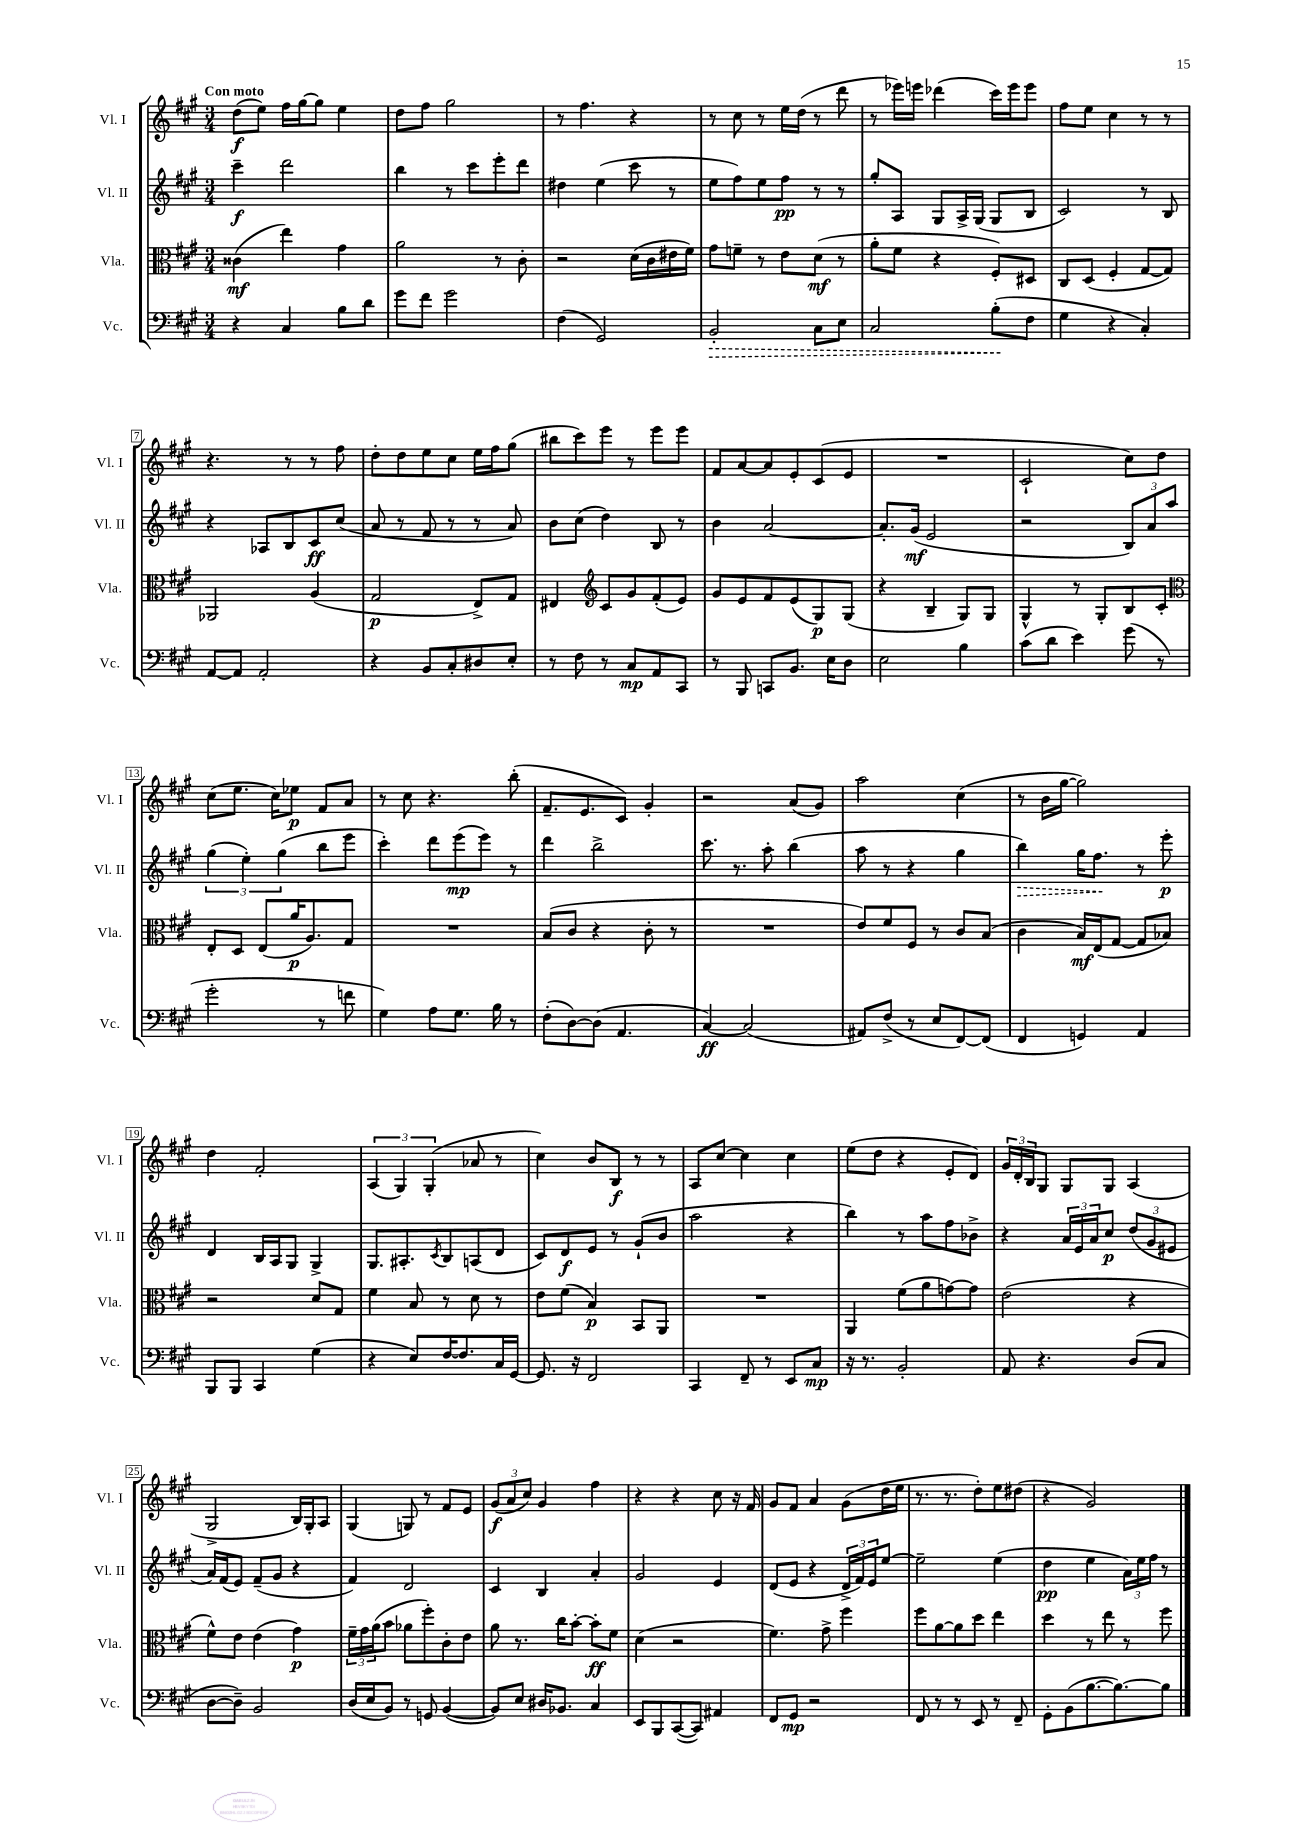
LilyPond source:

<<
\new StaffGroup <<
\new Staff = "s0" \with { instrumentName = "Vl. I" shortInstrumentName = "Vl. I" } {
    \clef treble \key a \major \numericTimeSignature \time 3/4 \tempo "Con moto"
    d''8\f( e''8) fis''16 gis''16~ gis''8 e''4 |
    d''8 fis''8 gis''2 |
    r8 fis''4. r4 |
    r8 cis''8 r8 e''16 d''16( r8 d'''8 |
    r8 ees'''16) e'''16 des'''4( cis'''16) e'''16 e'''8 |
    fis''8 e''8 cis''4 r8 r8 |
    r4. r8 r8 fis''8 |
    d''8-. d''8 e''8 cis''8 e''16 fis''16 gis''8( |
    bis''8 cis'''8) e'''8 r8 e'''8 e'''8 |
    fis'8 a'8~ a'8 e'8-. cis'8( e'8 |
    R2. |
    cis'2-! cis''8) d''8 |
    cis''8( e''8. cis''16) ees''8\p fis'8 a'8 |
    r8 cis''8 r4. b''8-.( |
    fis'8.-- e'8. cis'8) gis'4-. |
    r2 a'8( gis'8) |
    a''2 cis''4( |
    r8 b'16 gis''16~ gis''2) |
    d''4 fis'2-. |
    \tuplet 3/2 { a4( gis4) gis4-.( } aes'8 r8 |
    cis''4) b'8 b8\f r8 r8 |
    a8 cis''8~ cis''4 cis''4 |
    e''8( d''8 r4 e'8-. d'8) |
    \tuplet 3/2 { gis'16 d'16-. b16 } gis8 gis8 gis8 a4( |
    gis2-> b16) gis16-. a8 |
    gis4( g8) r8 fis'8 e'8 |
    \tuplet 3/2 { gis'8\f( a'8 cis''8) } gis'4 fis''4 |
    r4 r4 cis''8 r16 fis'16 |
    gis'8 fis'8 a'4 gis'8( d''16 e''16 |
    r8. r8. d''8-.) e''8 dis''8( |
    r4 gis'2) \bar "|." |
}
\new Staff = "s1" \with { instrumentName = "Vl. II" shortInstrumentName = "Vl. II" } {
    \clef treble \key a \major \numericTimeSignature \time 3/4
    cis'''4--\f d'''2 |
    b''4 r8 cis'''8 e'''8-. d'''8 |
    dis''4 e''4( cis'''8 r8 |
    e''8 fis''8) e''8 fis''8\pp r8 r8 |
    gis''8-. a8 gis8 a16-> gis16( gis8 b8 |
    cis'2) r8 b8 |
    r4 aes8 b8 cis'8\ff cis''8( |
    a'8 r8 fis'8 r8 r8 a'8) |
    b'8 cis''8( d''4) b8 r8 |
    b'4 a'2~ |
    a'8.-. gis'16\mf( e'2 |
    r2 \tuplet 3/2 { b8) a'8 a''8 } |
    \tuplet 3/2 { gis''4( e''4-.) gis''4( } b''8 e'''8 |
    cis'''4-.) d'''8 e'''8\mp( e'''8) r8 |
    d'''4 b''2-> |
    cis'''8. r8. a''8-. b''4( |
    a''8 r8 r4 gis''4 |
    \once \override Hairpin.style = #'dashed-line b''4\>) gis''16 fis''8.\! r8 e'''8-.\p |
    d'4 b16 a16 gis8 gis4-> |
    gis8. ais8.-. \acciaccatura { cis'8 } b8 a8( d'8 |
    cis'8) d'8\f e'8 r8 gis'8-!( b'8 |
    a''2 r4 |
    b''4) r8 a''8 fis''8 bes'8-> |
    r4 \tuplet 3/2 { a'16 e'16 a'16 } cis''8\p \tuplet 3/2 { d''8( gis'8 eis'8 } |
    a'16) fis'16( e'8) fis'8--( gis'8 r4 |
    fis'4) d'2 |
    cis'4 b4 a'4-. |
    gis'2 e'4 |
    d'8( e'8 r4 \tuplet 3/2 { d'16-> fis'16) e'16 } e''8~ |
    e''2-- e''4( |
    d''4\pp e''4 \tuplet 3/2 { a'16) e''16 fis''16 } r8 \bar "|." |
}
\new Staff = "s2" \with { instrumentName = "Vla." shortInstrumentName = "Vla." } {
    \clef alto \key a \major \numericTimeSignature \time 3/4
    cisis'4\mf( e''4) gis'4 |
    a'2 r8 cis'8-. |
    r2 d'16( cis'16 eis'16 fis'16) |
    gis'8 f'8-- r8 e'8 d'8\mf( r8 |
    a'8-. fis'8 r4 fis8-.) dis8 |
    cis8 d8( fis4-. gis8~ gis8) |
    aes,2 a4( |
    gis2\p e8->) gis8 |
    eis4 \clef treble cis'8 gis'8 fis'8-.( e'8) |
    gis'8 e'8 fis'8 e'8( gis8\p) gis8( |
    r4 b4-- gis8) gis8 |
    gis4-^ r8 gis8-. b8 cis'8-. |
    \clef alto e8-. d8 e8( a'16\p a8.) gis8 |
    R2. |
    b8( cis'8 r4 cis'8-. r8 |
    R2. |
    e'8) fis'8 fis8 r8 cis'8 b8( |
    cis'4 b16\mf) e16( gis8~ gis8 bes8) |
    r2 d'8 gis8 |
    fis'4 b8 r8 d'8 r8 |
    e'8 fis'8( b4\p) b,8 a,8 |
    R2. |
    a,4 fis'8( a'8 g'8~) g'8 |
    e'2( r4 |
    fis'8-^) e'8 e'4( gis'4\p) |
    \tuplet 3/2 { fis'16-- gis'16 a'16( } b'8 aes'8 fis''8-.) cis'8-. e'8 |
    a'8 r8. cis''16 b'8~-. b'8-.\ff fis'8 |
    d'4( r2 |
    fis'4.) gis'8-> fis''4 |
    fis''8 a'8~ a'8 d''8 e''4 |
    d''4 r8 e''8 r8 fis''8 \bar "|." |
}
\new Staff = "s3" \with { instrumentName = "Vc." shortInstrumentName = "Vc." } {
    \clef bass \key a \major \numericTimeSignature \time 3/4
    r4 cis4 b8 d'8 |
    gis'8 fis'8 gis'2 |
    fis4( gis,2) |
    \once \override Hairpin.style = #'dashed-line b,2-.\> cis8 e8 |
    cis2 b8-.\!( fis8 |
    gis4 r4 cis4-.) |
    a,8~ a,8 a,2-. |
    r4 b,8 cis8-. dis8 e8-. |
    r8 fis8 r8 cis8\mp a,8 cis,8 |
    r8 b,,8 c,8 b,8. e16 d8 |
    e2 b4 |
    cis'8( d'8 e'4) gis'8( r8 |
    gis'2-. r8 f'8 |
    gis4) a8 gis8. b16 r8 |
    fis8-.( d8~) d8( a,4. |
    cis4~\ff) cis2( |
    ais,8) fis8->( r8 e8 fis,8~) fis,8( |
    fis,4 g,4) a,4 |
    b,,8 b,,8 cis,4 gis4( |
    r4 e8) fis16~ fis8. cis16 gis,16~ |
    gis,8. r16 fis,2 |
    cis,4 fis,8-- r8 e,8 cis8\mp |
    r16 r8. b,2-. |
    a,8 r4. d8( cis8 |
    d8~ d8--) b,2 |
    d16( e16 b,8) r8 g,8 b,4~( |
    b,8) e8 dis16 bes,8. cis4 |
    e,8 b,,8 cis,8~( cis,8) ais,4 |
    fis,8 gis,8\mp r2 |
    fis,8 r8 r8 e,8 r8 fis,8-- |
    gis,8-. b,8( b8.~ b8.~) b8 \bar "|." |
}
>>
>>
\layout { \context { \Score \override BarNumber.stencil = #(make-stencil-boxer 0.1 0.3 ly:text-interface::print) } }
